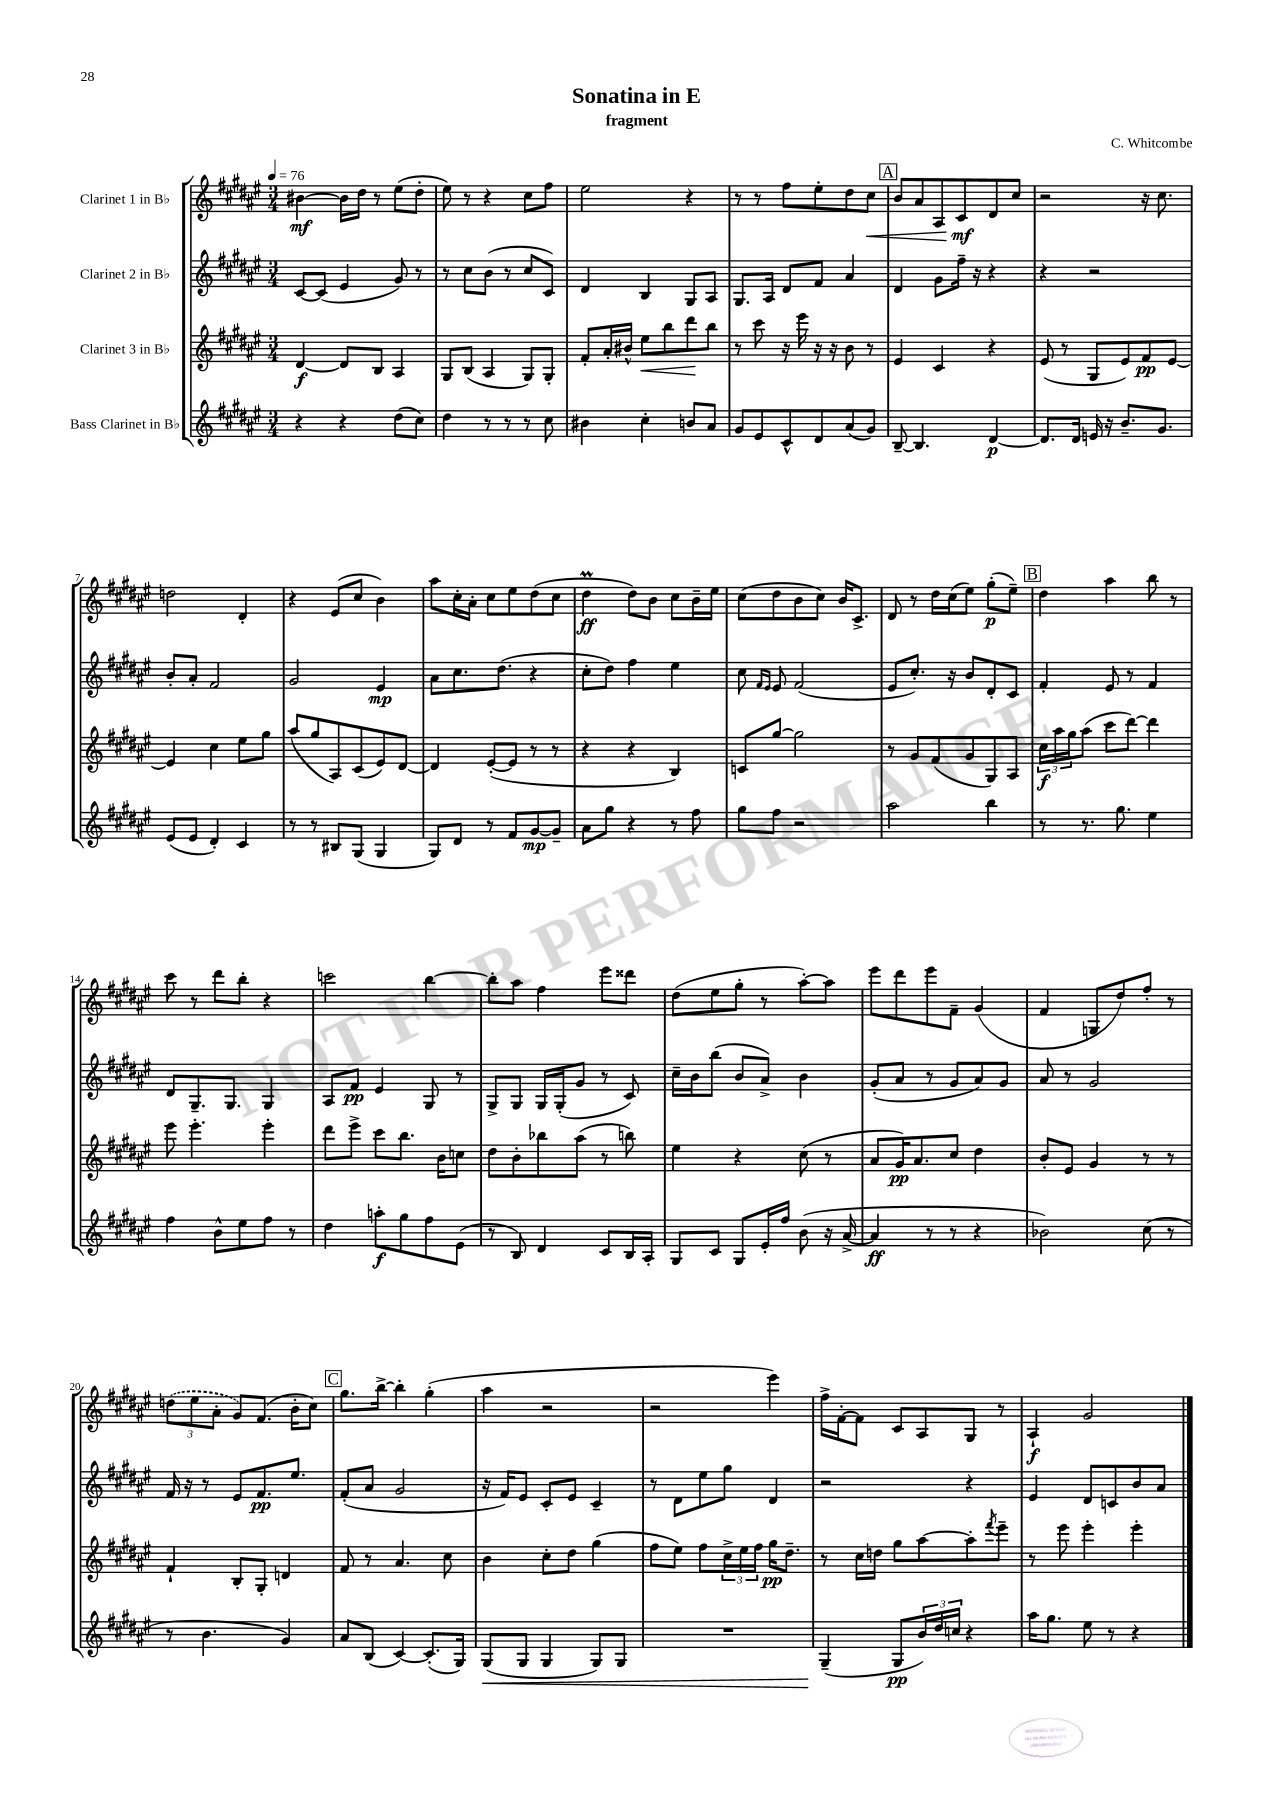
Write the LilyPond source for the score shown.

\header { title = "Sonatina in E" composer = "C. Whitcombe" subtitle = "fragment" }
<<
\new StaffGroup <<
\new Staff = "s0" \with { instrumentName = "Clarinet 1 in Bb" } {
    \clef treble \key fis \major \numericTimeSignature \time 3/4 \tempo 4 = 76
    bis'4~\mf bis'16 dis''16 r8 eis''8( dis''8-. |
    eis''8) r8 r4 cis''8 fis''8 |
    eis''2 r4 |
    r8 r8 fis''8 eis''8-. dis''8 cis''8\< |
    \mark \markup { \box "A" } b'8 ais'8 ais8 cis'8\mf\! dis'8 cis''8 |
    r2 r16 cis''8. |
    d''2 dis'4-. |
    r4 eis'8( cis''8 b'4) |
    ais''8 cis''16-. ais'16-. cis''8 eis''8 dis''8( cis''8 |
    dis''4\prall\ff dis''8) b'8 cis''8 b'16-- eis''16 |
    cis''8( dis''8 b'8 cis''8) b'16 cis'8.-> |
    dis'8 r8 dis''16 cis''16( eis''8) gis''8-.\p( eis''8--) |
    \mark \markup { \box "B" } dis''4 ais''4 b''8 r8 |
    cis'''8 r8 dis'''8 b''8-. r4 |
    c'''2 b''4~ |
    b''8-. ais''8 fis''4 eis'''8 disis'''8 |
    dis''8( eis''8 gis''8-. r8 ais''8~-.) ais''8 |
    eis'''8 dis'''8 eis'''8 fis'8-- gis'4( |
    fis'4 g8 dis''8) fis''8-. r8 |
    \tuplet 3/2 { \once \slurDashed d''8( eis''8 ais'8-. } gis'8) fis'8.( b'16-. cis''8) |
    \mark \markup { \box "C" } gis''8. b''16~-> b''4-. gis''4-.( |
    ais''4 r2 |
    r2 eis'''4) |
    fis''16-> fis'16~-. fis'8 cis'8 ais8 gis8 r8 |
    ais4-!\f gis'2 \bar "|." |
}
\new Staff = "s1" \with { instrumentName = "Clarinet 2 in Bb" } {
    \clef treble \key fis \major \numericTimeSignature \time 3/4
    cis'8~ cis'8( eis'4 gis'8) r8 |
    r8 cis''8 b'8( r8 cis''8 cis'8) |
    dis'4 b4 gis8 ais8 |
    gis8. ais16 dis'8 fis'8 ais'4 |
    \mark \markup { \box "A" } dis'4 gis'8 fis''16-- r16 r4 |
    r4 r2 |
    b'8-. ais'8-. fis'2 |
    gis'2 eis'4\mp |
    ais'8 cis''8. dis''8.( r4 |
    cis''8-. dis''8) fis''4 eis''4 |
    cis''8 \grace { fis'16 eis'16 } eis'8 fis'2( |
    eis'8 cis''8.-.) r16 b'8 dis'8-. cis'8 |
    \mark \markup { \box "B" } fis'4-. eis'8 r8 fis'4 |
    dis'8 gis8.-- gis8. gis4 |
    ais8 fis'8\pp eis'4 gis8 r8 |
    gis8-> gis8 gis16 gis16-.( gis'8 r8 cis'8) |
    cis''16-- b'16 b''8( b'8 ais'8->) b'4 |
    gis'8-.( ais'8 r8 gis'8 ais'8) gis'8 |
    ais'8 r8 gis'2 |
    fis'16 r16 r8 eis'8 fis'8.\pp eis''8. |
    \mark \markup { \box "C" } fis'8-.( ais'8 gis'2 |
    r16 fis'16) eis'8 cis'8-. eis'8 cis'4-- |
    r8 dis'8 eis''8 gis''8 dis'4 |
    r2 r4 |
    eis'4 dis'8 c'8 b'8 ais'8 \bar "|." |
}
\new Staff = "s2" \with { instrumentName = "Clarinet 3 in Bb" } {
    \clef treble \key fis \major \numericTimeSignature \time 3/4
    dis'4~\f dis'8 b8 ais4 |
    gis8 b8( ais4 gis8) gis8-. |
    fis'8-. ais'16-. bis'16-^ eis''8\< b''8 dis'''8\! b''8 |
    r8 cis'''8 r16 eis'''16 r16 r16 b'8 r8 |
    \mark \markup { \box "A" } eis'4 cis'4 r4 |
    eis'8( r8 gis8 eis'8) fis'8\pp eis'8~ |
    eis'4 cis''4 eis''8 gis''8 |
    ais''8( gis''8 ais8) cis'8( eis'8) dis'8~ |
    dis'4 eis'8~-.( eis'8 r8 r8 |
    r4 r4 b4) |
    c'8 gis''8~ gis''2 |
    r8 gis'8 fis'8( gis'8 gis8) ais8 |
    \mark \markup { \box "B" } \tuplet 3/2 { cis''16\f ais''16 gis''16 } ais''8( cis'''8 dis'''8~) dis'''4 |
    eis'''8 eis'''4.-. eis'''4-. |
    dis'''8 eis'''8-> cis'''8 b''8. b'16 c''8 |
    dis''8 b'8-. bes''8 ais''8( r8 b''8) |
    eis''4 r4 cis''8( r8 |
    ais'8 gis'16\pp) ais'8. cis''8 dis''4 |
    b'8-. eis'8 gis'4 r8 r8 |
    fis'4-! b8-. gis8-. d'4 |
    \mark \markup { \box "C" } fis'8 r8 ais'4. cis''8 |
    b'4 cis''8-. dis''8 gis''4( |
    fis''8 eis''8) fis''8 \tuplet 3/2 { cis''16-> eis''16 fis''16 } gis''16\pp dis''8.-- |
    r8 cis''16 d''16 gis''8 ais''8~ ais''8-. \acciaccatura { fis'''8 } eis'''8-- |
    r8 eis'''8 eis'''4-. eis'''4-. \bar "|." |
}
\new Staff = "s3" \with { instrumentName = "Bass Clarinet in Bb" } {
    \clef treble \key fis \major \numericTimeSignature \time 3/4
    r4 r4 dis''8( cis''8) |
    dis''4 r8 r8 r8 cis''8 |
    bis'4 cis''4-. b'8 ais'8 |
    gis'8 eis'8 cis'8-^ dis'8 ais'8( gis'8) |
    \mark \markup { \box "A" } b8~-- b4. dis'4~\p |
    dis'8. dis'16 e'16 r16 b'8.-- gis'8. |
    eis'8( eis'8 dis'4-.) cis'4 |
    r8 r8 bis8 gis8( gis4 |
    gis8) dis'8 r8 fis'8 gis'8~\mp gis'8-- |
    ais'8 gis''8 r4 r8 fis''8 |
    gis''8 fis''8 r2 |
    ais''2 b''4 |
    \mark \markup { \box "B" } r8 r8. gis''8. eis''4 |
    fis''4 b'8-^ eis''8 fis''8 r8 |
    dis''4 a''8-.\f gis''8 fis''8 eis'8( |
    r8 b8) dis'4 cis'8 b16 ais16-. |
    gis8 cis'8 gis8 eis'16-. fis''16 b'8( r16 ais'16~-> |
    ais'4\ff r8 r8 r4 |
    bes'2) cis''8( r8 |
    r8 b'4. gis'4) |
    \mark \markup { \box "C" } ais'8 b8( cis'4~) cis'8.-.( gis16) |
    gis8\<( gis8 gis4 gis8) gis8 |
    R2. |
    gis4--\!( gis8\pp \tuplet 3/2 { b'16) dis''16 c''16 } r4 |
    ais''16 gis''8. eis''8 r8 r4 \bar "|." |
}
>>
>>
